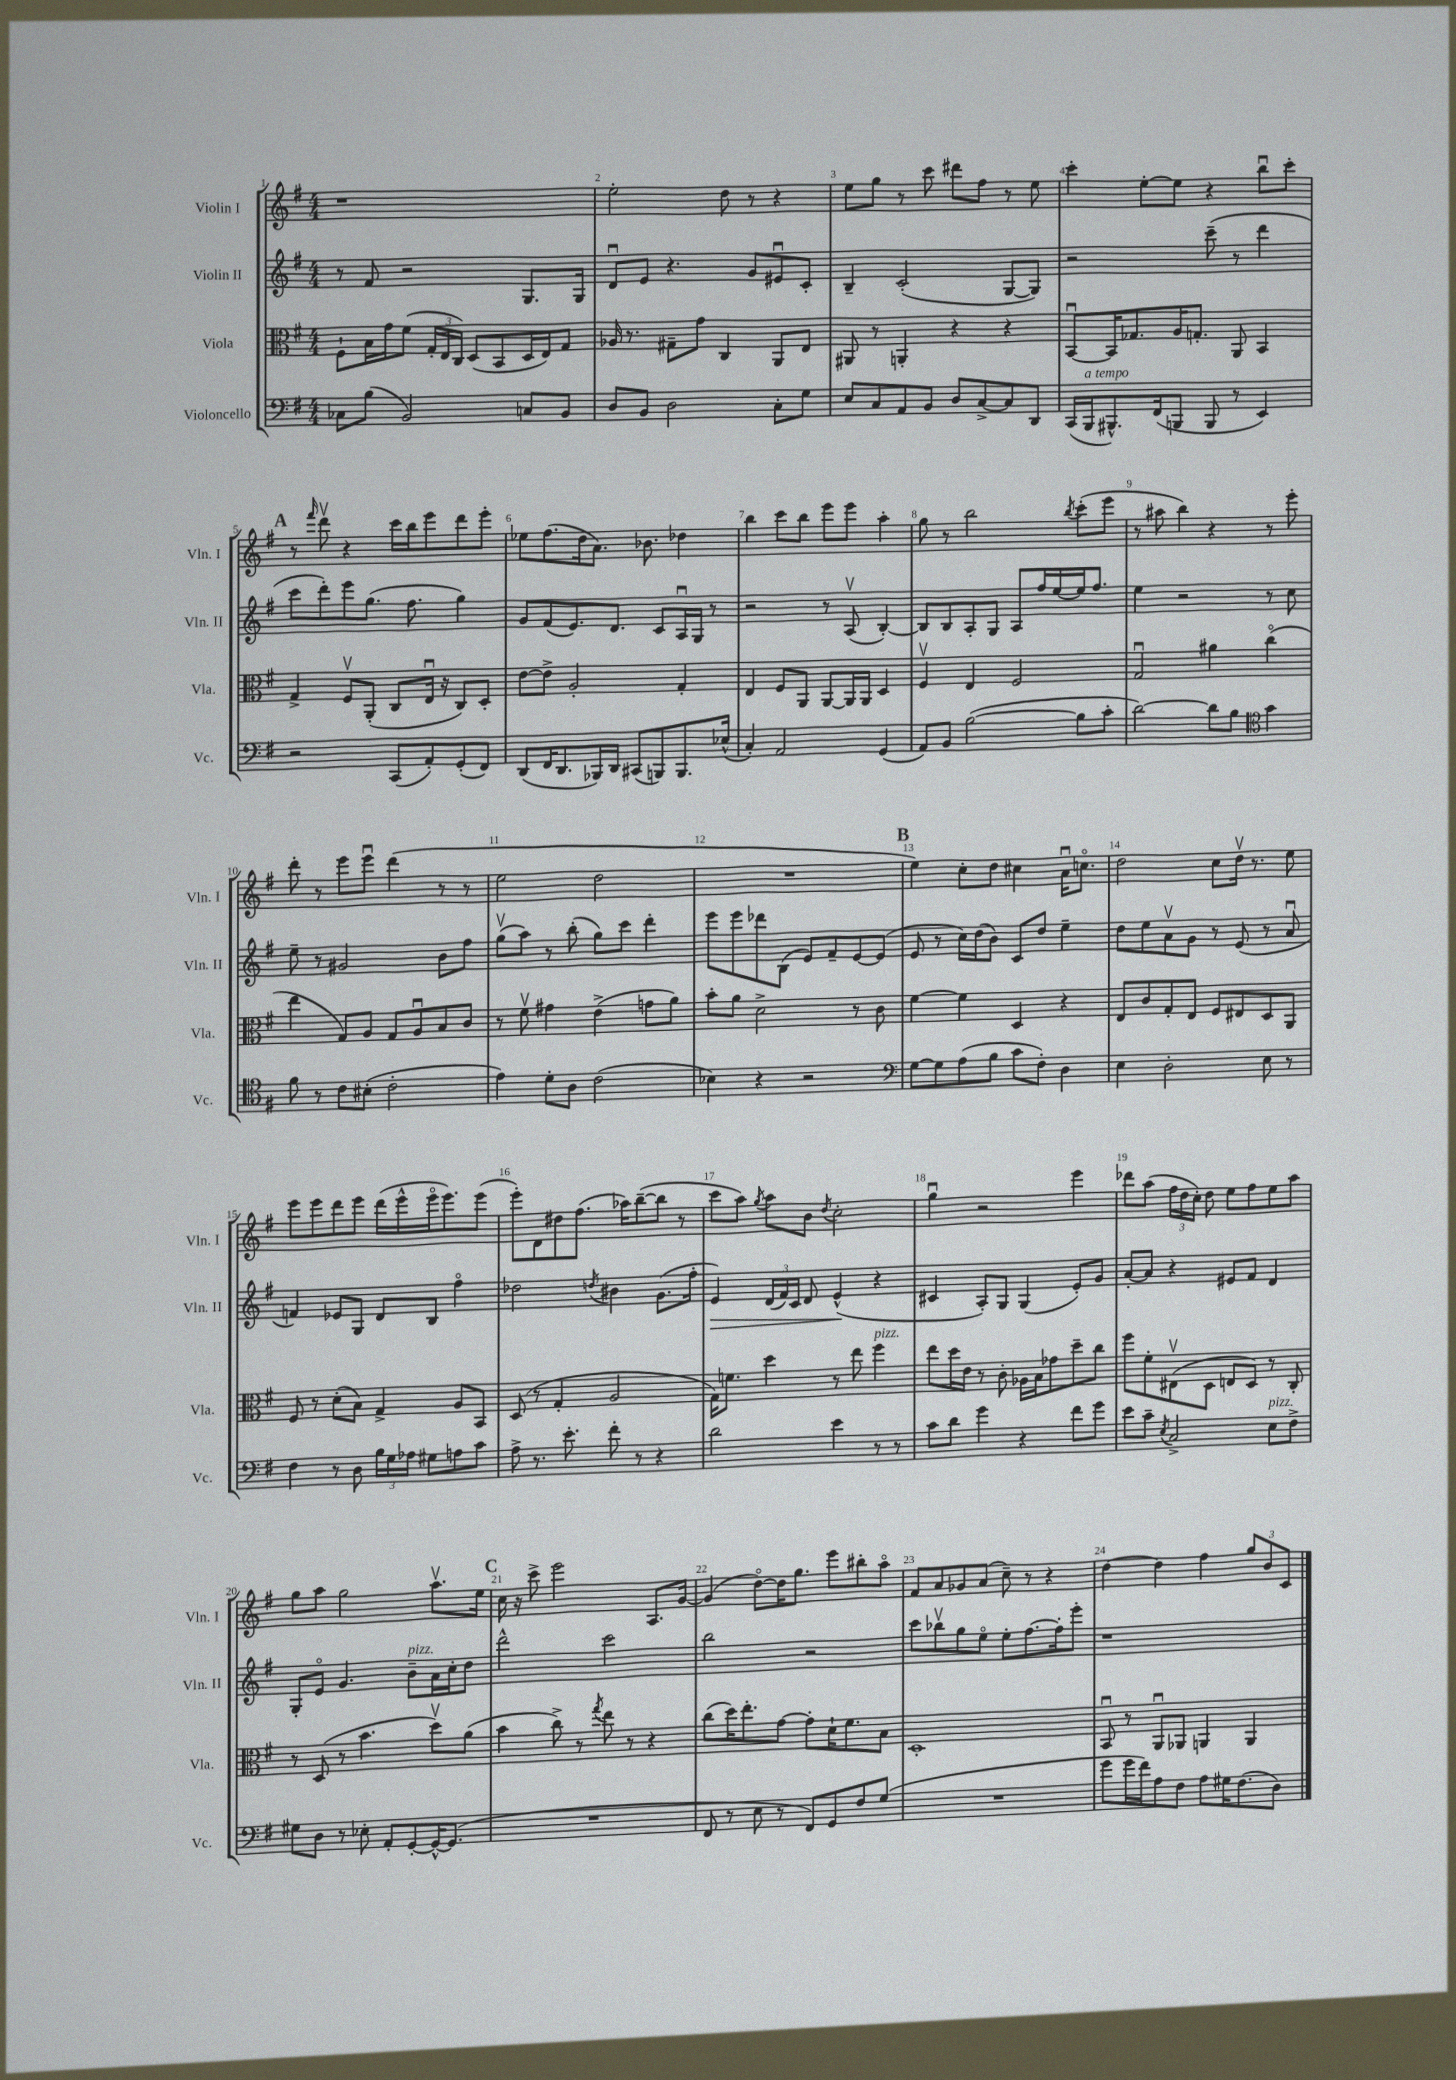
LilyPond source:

<<
\new StaffGroup <<
\new Staff = "s0" \with { instrumentName = "Violin I" shortInstrumentName = "Vln. I" } {
    \clef treble \key g \major \numericTimeSignature \time 4/4
    \autoBeamOff r1 |
    e''2-. d''8 r8 r4 |
    e''8[ g''8] r8 c'''8 dis'''8[ fis''8] r8 e''8 |
    c'''4-. e''8[~-. e''8] r4 b''8[\downbow c'''8]-. |
    \mark \markup { \bold "A" } r8 \grace { fis'''16 } d'''8\upbow r4 c'''16[ b''16 e'''8 d'''8 e'''8]-. |
    ees''8[ fis''8.( d''16 a'8.]) bes'8. des''4 |
    b''4 c'''8[ b''8] e'''8[ e'''8] a''4-. |
    g''8 r8 b''2 \acciaccatura { b''8 } c'''8[-.( e'''8] |
    r8 ais''8 b''4) r4 r8 e'''8-. |
    d'''8-. r8 e'''8[ e'''8]\downbow d'''4( r8 r8 |
    e''2 d''2 |
    R1 |
    \mark \markup { \bold "B" } e''4) c''8[-. d''8] cis''4 a'16[\downbow c''8.]\flageolet |
    d''2 c''8[ d''16]\upbow r8. e''8 |
    e'''8[ e'''8 d'''8 e'''8] d'''16[( e'''16-^ e'''16\flageolet e'''8.) e'''8]( |
    e'''8[-.) d'8 dis''8 fis''8.]( aes''16[) b''8~--( b''8] r8 |
    c'''8[ a''8]) \acciaccatura { g''8 } a''8[ b'8] \acciaccatura { d''8 } c''2-. |
    g''4\downbow r2 e'''4 |
    des'''8[ a''8]( \tuplet 3/2 { fis''16[ d''16 c''16]-.) } d''8 e''8[ fis''8 e''8 a''8] |
    g''8[ a''8] g''2 a''8.[\upbow e''16] |
    \mark \markup { \bold "C" } c''16 r16 c'''8-> e'''2 a8.[ g'16]~ |
    g'4( d''8[~\flageolet) d''16 g''8.] e'''8[ bis''8-. a''8]\flageolet |
    fis'8[ a'8 ges'8 a'8]( c''8--) r8 r4 |
    d''4~ d''4 fis''4 \tuplet 3/2 { g''8[ b'8 c'8] } \bar "|." |
}
\new Staff = "s1" \with { instrumentName = "Violin II" shortInstrumentName = "Vln. II" } {
    \clef treble \key g \major \numericTimeSignature \time 4/4
    \autoBeamOff r8 fis'8 r2 g8.[ g16] |
    d'8[\downbow e'8] r4. g'8[ eis'8\downbow c'8]-. |
    b4-- c'2-.( g8[~ g8]) |
    r2 c'''8--( r8 d'''4 |
    \mark \markup { \bold "A" } c'''8[ d'''8-.) e'''8 g''8.]( fis''8. g''4) |
    g'8[ fis'8( e'8.) d'8.] c'8[ a16\downbow g16] r8 |
    r2 r8 a8\upbow( b4~-.) |
    b8[ b8 a8-. g8] a8[ fis''16 e''16~ e''16 fis''8.] |
    e''4 r2 r8 c''8 |
    e''8-- r8 gis'2 b'8[ fis''8] |
    g''8[\upbow( a''8]) r8 b''8-.( g''8[) c'''8] d'''4-. |
    e'''8[ e'''8 des'''8 b8]( e'8[) fis'8-- e'8~ e'8]( |
    \mark \markup { \bold "B" } e'8 r8 c''16[) d''16( b'8]) c'8[ d''8] e''4-- |
    d''8[ e''8 a'8\upbow g'8] r8 e'8( r8 a'8\downbow |
    f'4) ees'8[ g8] d'8[ b8] fis''4\flageolet |
    des''2 \acciaccatura { d''8 } bis'4 g'8.[( fis''16]-. |
    e'4\>) \tuplet 3/2 { d'16[( fis'16) c'16] } d'8 e'4-^\!( r4 |
    cis'4 a8[-.) g8] g4( e'8[-.) g'8] |
    a'8[~-. a'8] r4 eis'8[ fis'8] d'4 |
    g8[-. e'8]\flageolet g'4. b'8[--^\markup { \italic "pizz." } a'16 c''16-. d''8] |
    \mark \markup { \bold "C" } d'''2-^ c'''2 |
    b''2 r2 |
    c'''8[ bes''8\upbow g''8 e''8]\flageolet e''8[-. fis''8.~ fis''16-. e'''8]-. |
    r1 \bar "|." |
}
\new Staff = "s2" \with { instrumentName = "Viola" shortInstrumentName = "Vla." } {
    \clef alto \key g \major \numericTimeSignature \time 4/4
    \autoBeamOff fis8[-! b16 g'16 fis'8]( \tuplet 3/2 { g16[-. e16 c16]) } d8[( b,8 d16 e16) g8] |
    aes16 r8. gis8[-- g'8] c4 a,8[ e8] |
    ais,8 r8 a,4-. r4 r4 |
    b,8[~\downbow b,16 ges8. a16 g8.]-. a,8 b,4 |
    \mark \markup { \bold "A" } g4-> fis8[\upbow a,8]-.( c8[ e16]\downbow r16 c8[) d8]-. |
    e'8[~ e'8]-> a2-. g4-. |
    e4 fis8[ a,8] a,8[~ a,16 a,16] d4 |
    fis4\upbow e4 fis2 |
    g2\downbow ais'4 c''4\flageolet( |
    e''4 g8[) a8] g8[ a8\downbow b8 c'8] |
    r8 fis'8\upbow gis'4 e'4->( g'8[ a'8]) |
    b'8[-. a'8] d'2-> r8 c'8 |
    \mark \markup { \bold "B" } fis'4~ fis'4 d4 r4 |
    e8[ c'8 g8-. e8] fis8[ eis8 d8 a,8] |
    fis8 r8 d'8[-.( b8]) g4-> a8[ b,8] |
    d8( r8 g4-. a2 |
    g16[) f'8.] d''4 r8 e''8 fis''4^\markup { \italic "pizz." } |
    e''8[ d''16 e'16] r8 c'8-. aes16[ b16 ges'8 d''8-- c''8] |
    fis''8[ fis'8-. eis8\upbow( d8] e8[ d8]) r8 c8-. |
    r8 d8( r8 b'4. d''8[\upbow) a'8]( |
    \mark \markup { \bold "C" } b'4 c''8->) r8 \acciaccatura { g''8 } e''8 r8 r4 |
    c''8[( d''16) e''8.-. g'8]~ g'8[-. d'16-! fis'8. b8] |
    d1-. |
    b,8\downbow r8 a,8[\downbow aes,8] a,4 a,4 \bar "|." |
}
\new Staff = "s3" \with { instrumentName = "Violoncello" shortInstrumentName = "Vc." } {
    \clef bass \key g \major \numericTimeSignature \time 4/4
    \autoBeamOff ces8[ b8]( b,2) c8[ b,8] |
    d8[ b,8] d2 c8[-. g8] |
    e8[ c8 a,8 b,8] d8[ c8~-> c8 d,8] |
    c,16[( b,,16^\markup { \italic "a tempo" } bis,,8.-^) fis,16( b,,8] b,,8 r8 e,4) |
    \mark \markup { \bold "A" } r2 c,8[( a,8-.) g,8-.( fis,8]) |
    d,8[( fis,16 d,8. bes,,16) d,16] cis,8[( b,,8) b,,8. ees16]-^( |
    c4-.) a,2 g,4( |
    a,8[) b,8] b2~( b8[ c'8]-. |
    d'2~) d'8[ b8] \clef tenor g'4 |
    fis'8 r8 c'8[ bis8]-.( c'2-. |
    e'4) d'8[-. a8] c'2( |
    bes4) r4 r2 |
    \mark \markup { \bold "B" } \clef bass g8[~ g8 a8( b8] c'8[ fis8]-.) d4 |
    e4 d2-. e8 r8 |
    fis4 r8 d8 \tuplet 3/2 { b16[ g16 aes16] } gis8[ a8 c'8] |
    a8-> r8. e'8.-. fis'8-. r8 r4 |
    d'2 e'4 r8 r8 |
    c'8[ d'8] g'4 r4 fis'8[ g'8] |
    e'8[ c'8]-- \acciaccatura { e8 } c2-> e8[^\markup { \italic "pizz." } fis8]-> |
    gis8[ d8] r8 ees8-. a,8[-. g,8~-. g,16~-^ g,8.]( |
    \mark \markup { \bold "C" } R1 |
    fis,8 r8 e8 r8 fis,8[) g,8 fis8 g8]( |
    R1 |
    g'8[ g'16 fis'16) a8 fis8] a8[ gis16 fis8.( d8]) \bar "|." |
}
>>
>>
\layout { \context { \Score \override BarNumber.break-visibility = ##(#f #t #t) barNumberVisibility = #all-bar-numbers-visible } }
